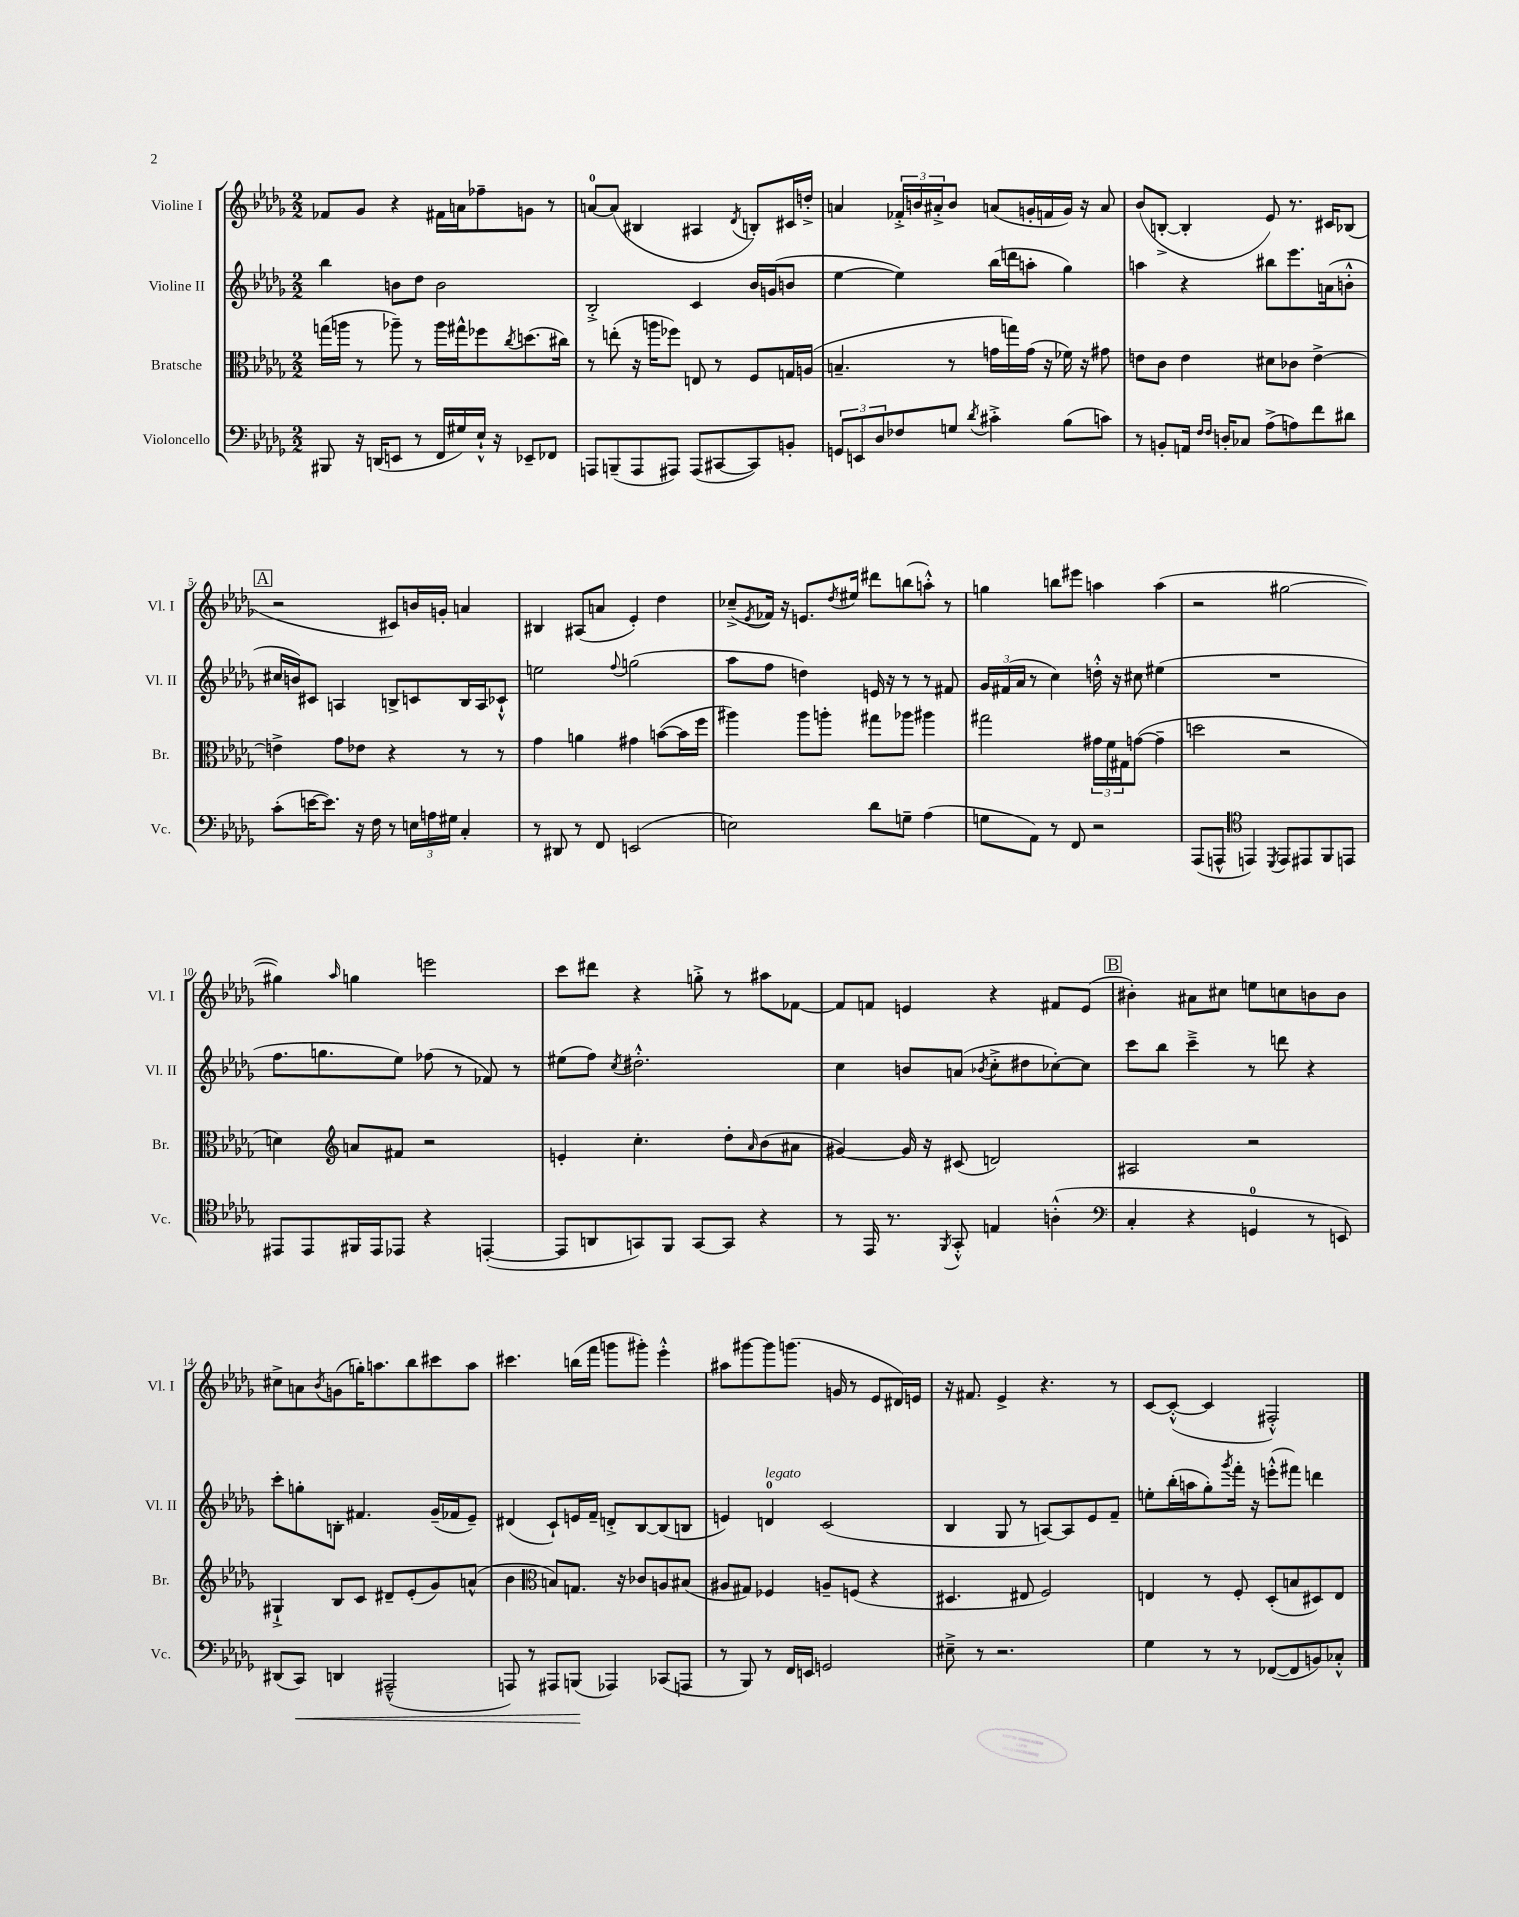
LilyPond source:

<<
\new StaffGroup <<
\new Staff = "s0" \with { instrumentName = "Violine I" shortInstrumentName = "Vl. I" } {
    \clef treble \key des \major \numericTimeSignature \time 2/2
    fes'8 ges'8 r4 fis'16 a'16 fes''8-- g'8 r8 |
    a'8-0~ a'8( bis4 ais4 \acciaccatura { des'8 } b8-.) cis'16 d''16-.-> |
    a'4 \tuplet 3/2 { fes'16-.-> b'16 ais'16-.-> } b'8 a'8( g'16-. f'16 g'16) r16 a'8 |
    bes'8( b8~-.-> b4-. ees'8) r8. cis'16 bes8( |
    \mark \markup { \box "A" } r2 cis'8) b'16 g'16-. a'4 |
    bis4 ais8( a'8 ees'4-.) des''4 |
    ces''8--->( \acciaccatura { ees'8 } fes'16) r16 e'8. \acciaccatura { des''8 } eis''16 dis'''8 b''8( a''8-.-^) r8 |
    g''4 b''8 eis'''8 a''4 a''4( |
    r2 gis''2~ |
    gis''4) \grace { aes''16 } g''4 e'''2 |
    c'''8 dis'''8 r4 g''8-.-> r8 ais''8 fes'8~ |
    fes'8 f'8 e'4 r4 fis'8 e'8( |
    \mark \markup { \box "B" } bis'4-.) ais'8 cis''8 e''8 c''8 b'8 b'8 |
    cis''8-> a'8 \acciaccatura { bes'8 } g'8( g''16-.) a''8. bes''8 cis'''8 a''8 |
    cis'''4. b''16( f'''16 g'''8 gis'''8-.) ees'''4-.-^ |
    ais''8 gis'''8~ gis'''8 g'''8.( g'16 r8 ees'8 dis'16) e'16 |
    r16 fis'8. ees'4-> r4. r8 |
    c'8~ c'8~-.-^( c'4 fis2-.-^) \bar "|." |
}
\new Staff = "s1" \with { instrumentName = "Violine II" shortInstrumentName = "Vl. II" } {
    \clef treble \key des \major \numericTimeSignature \time 2/2
    bes''4 b'8 des''8 b'2 |
    bes2-.-> c'4 bes'16 g'16( b'8 |
    ees''4~ ees''4) bes''16( d'''16 a''8-. ges''4) |
    a''4 r4 bis''8 ees'''8. a'16( b'8-.-^ |
    \mark \markup { \box "A" } cis''16 b'16) cis'8 a4 b8-> c'8 b16 a16 ces'8-!-^ |
    e''2 \appoggiatura { f''8 } g''2( |
    aes''8 f''8 d''4) e'16 r16 r8 r8 fis'8 |
    \tuplet 3/2 { ges'16 fis'16( aes'16 } r8 c''4) d''16-.-^ r16 cis''8 eis''4( |
    R1 |
    f''8. g''8. ees''8) fes''8( r8 fes'8) r8 |
    eis''8( f''8) \acciaccatura { c''8 } dis''2.-.-^ |
    c''4 b'8 a'8( \acciaccatura { bes'8 } c''8-.-> dis''8 ces''8~-.) ces''8 |
    \mark \markup { \box "B" } c'''8 bes''8 c'''4---> r8 d'''8 r4 |
    c'''8-. g''8-. b8-. fis'4. ges'16--( fes'16 ees'8--) |
    dis'4( c'8-!) e'16 f'16-- d'8-.-> bes8~ bes8( b8 |
    e'4) d'4-0^\markup { \italic "legato" } c'2( |
    bes4 ges8 r8 a8~) a8 ees'8 f'8-- |
    e''8-. bes''16-.( a''16 ges''8-.) \acciaccatura { ges'''8 } f'''16-. r16 e'''8-.-^( fis'''8) d'''4 \bar "|." |
}
\new Staff = "s2" \with { instrumentName = "Bratsche" shortInstrumentName = "Br." } {
    \clef alto \key des \major \numericTimeSignature \time 2/2
    g''16( a''16 r8 aes''8--) r8 aes''16 gis''16-^ fes''8 \acciaccatura { c''8 } d''8.( cis''16) |
    r8 e''8-.( r16 a''16 fes''8) e8 r8 f8 g16 a16( |
    b4.-- r8 g'16 g''16) g'16( r16 fes'16) r16 gis'8 |
    e'8 c'8 e'4 dis'8 ces'8 e'4~-> |
    \mark \markup { \box "A" } e'4-> ges'8 ees'8 r4 r8 r8 |
    ges'4 a'4 gis'4 b'8~( b'16 f''16 |
    ais''4) ais''8 a''8-. gis''8 aes''8 ais''4 |
    gis''2 \tuplet 3/2 { gis'16 f'16 gis16 } g'8~( g'4-- |
    d''2 r2 |
    d'4) \clef treble a'8 fis'8 r2 |
    e'4-. c''4.-. des''8-. \grace { aes'16 } bes'8( ais'8 |
    gis'4~) gis'16 r16 cis'8( d'2) |
    \mark \markup { \box "B" } ais2 r2 |
    gis4-!-> bes8 c'8 dis'8-- ees'8-.( ges'8) a'8-^( |
    bes'4 \clef alto b8) g8. r16 ces'8 a8 bis8( |
    ais8 gis8) fes4 a8-- f8( r4 |
    dis4. eis8 f2) |
    e4 r8 f8-. des8-.( b8 dis8) e8 \bar "|." |
}
\new Staff = "s3" \with { instrumentName = "Violoncello" shortInstrumentName = "Vc." } {
    \clef bass \key des \major \numericTimeSignature \time 2/2
    bis,,8 r16 d,16( e,8 r8 f,16 gis16) ees16-!-^ r16 ees,8-- fes,8 |
    a,,8 b,,8--( a,,8 ais,,8) ais,,8( cis,8~ cis,8) b,8-. |
    \tuplet 3/2 { g,8 e,8 des8 } fes8 g8 \acciaccatura { des'8 } cis'4-.-> bes8( c'8) |
    r8 b,8-. a,16 \grace { f16 f16 } d16-. ces8 aes8->( a8) f'8 dis'8 |
    \mark \markup { \box "A" } c'8-.( e'16~ e'8.) r16 f16 r8 \tuplet 3/2 { e16 a16 gis16 } c4-. |
    r8 dis,8 r8 f,8 e,2( |
    e2) des'8 g8-- aes4( |
    g8 aes,8) r8 f,8 r2 |
    aes,,8( a,,8-^ \clef tenor e,4) \acciaccatura { des,8 } e,8 eis,8 f,8 e,8 |
    eis,8 eis,8 fis,16 eis,16 ees,8 r4 e,4~-.( |
    e,8 a,8 g,8) f,8 g,8~ g,8 r4 |
    r8 ees,16 r8. \acciaccatura { f,8 } ges,8-.-^ e4 a4-.-^( |
    \mark \markup { \box "B" } \clef bass c4-. r4 g,4-0 r8 e,8) |
    dis,8( c,8\<) d,4 ais,,2---^( |
    a,,8) r8 ais,,8 b,,8\!( aes,,4) ces,8( a,,8 |
    r8 bes,,8) r8 f,16 e,16 g,2 |
    eis8---> r8 r2. |
    ges4 r8 r8 fes,8~( fes,8 b,8) ces8-.-^ \bar "|." |
}
>>
>>
